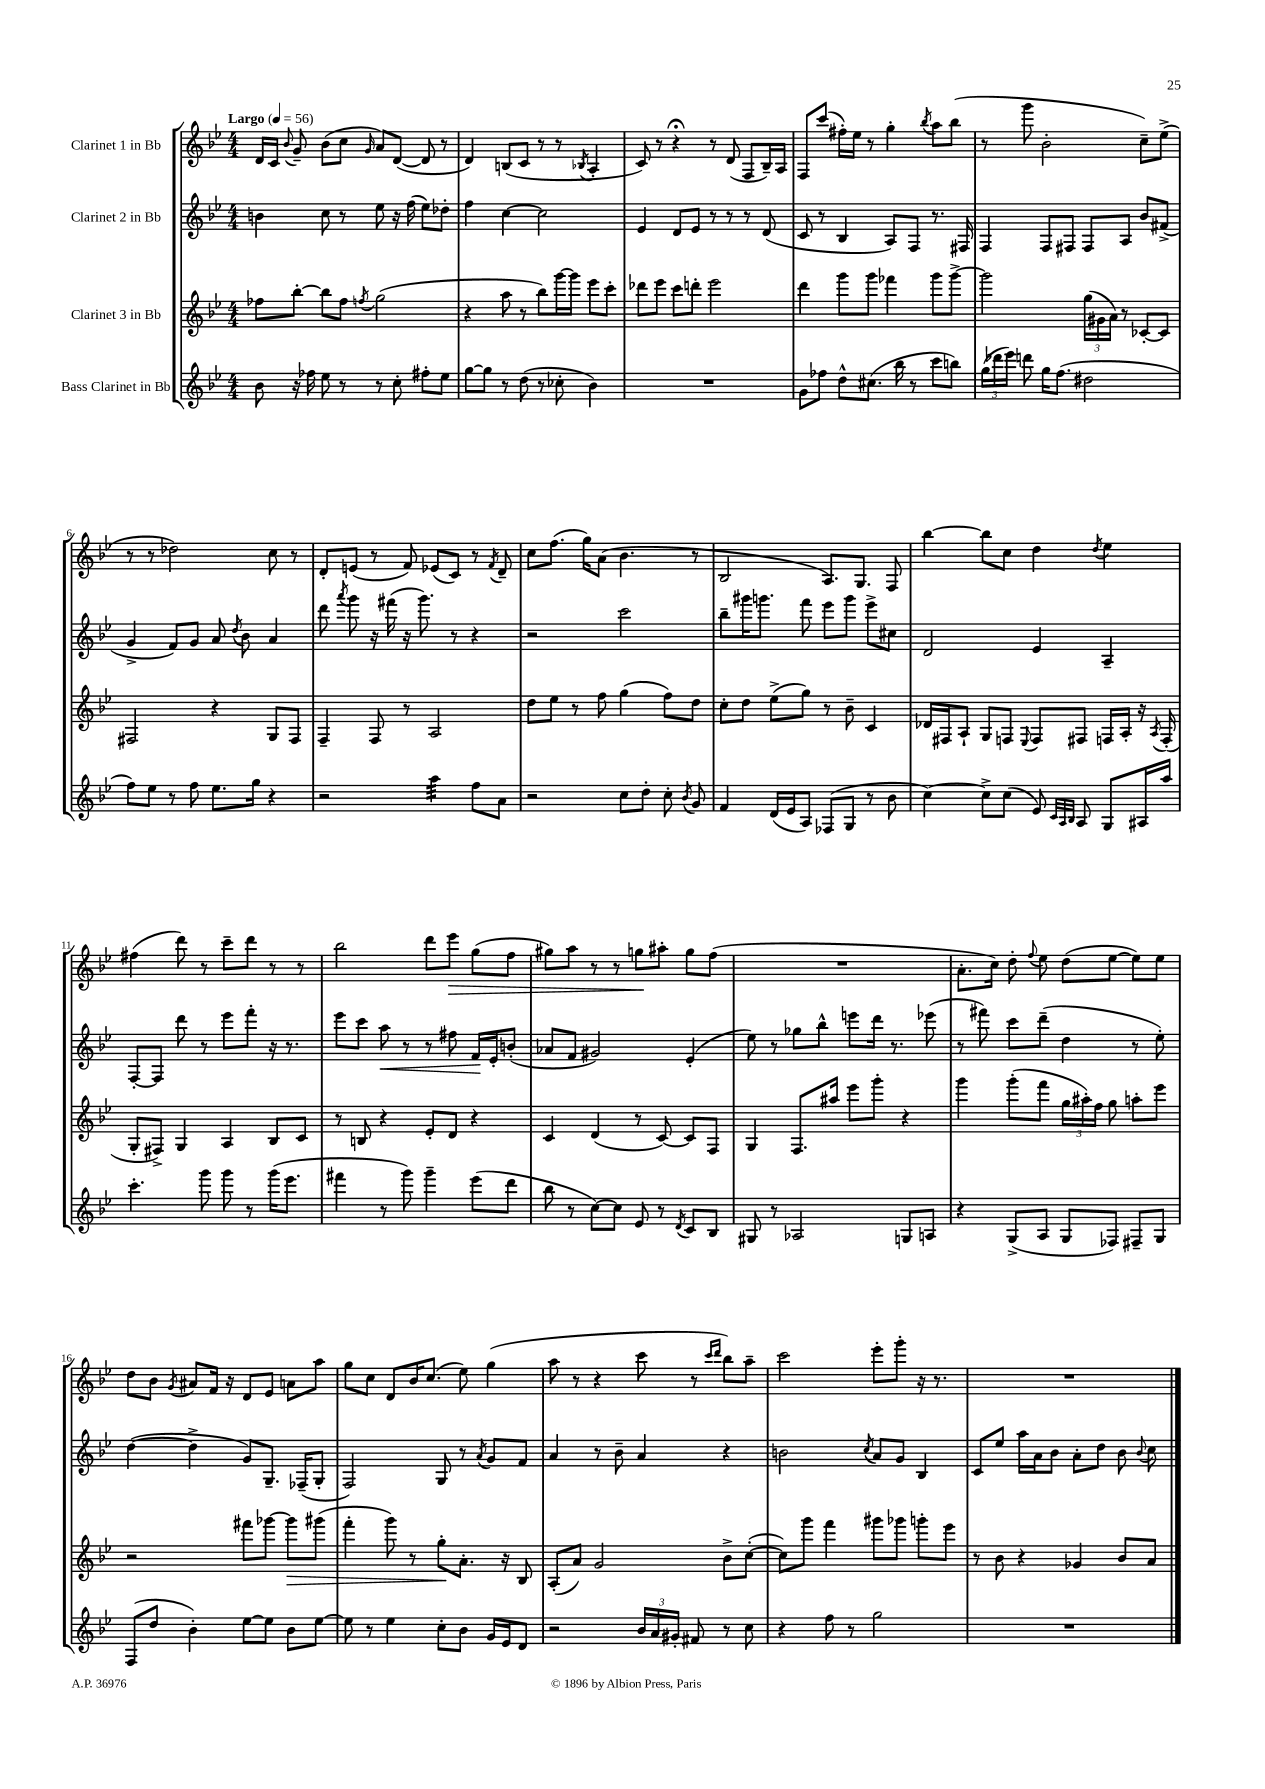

**kern	**kern	**dynam	**kern	**dynam	**kern	**dynam
*part4	*part3	*part3	*part2	*part2	*part1	*part1
*staff4	*staff3	*staff3	*staff2	*staff2	*staff1	*staff1
*I"Bass Clarinet in Bb	*I"Clarinet 3 in Bb	*	*I"Clarinet 2 in Bb	*	*I"Clarinet 1 in Bb	*
*clefG2	*clefG2	*	*clefG2	*	*clefG2	*
*k[b-e-]	*k[b-e-]	*	*k[b-e-]	*	*k[b-e-]	*
*M4/4	*M4/4	*	*M4/4	*	*M4/4	*
*MM56	*MM56	*	*MM56	*	*MM56	*
=1	=1	=1	=1	=1	=1	=1
!	!	!	!	!	!LO:TX:a:B:t=Largo	!
8b-\	8ff-X\L	.	4bn\	.	16d/LL	.
.	.	.	.	.	16c/JJ	.
.	.	.	.	.	8qqb-/	.
16r	[8bb-'\J	.	.	.	8g~/	.
16ff-X\	.	.	.	.	.	.
8ee-\	8bb-\L]	.	8cc\	.	(8b-\L	.
8r	8ff-\J	.	8r	.	8cc\J	.
.	8qffn/	.	.	.	16qqg/	.
8r	(2gg\	.	8ee-\	.	8a/L)	.
8cc'\	.	.	16r	.	([8d/J	.
.	.	.	(16ff\	.	.	.
8ff#X'\L	.	.	8ee-\L)	.	8d/]	.
8ee-\J	.	.	8dd-X'\J	.	8r	.
=2	=2	=2	=2	=2	=2	=2
[8gg\L	4r	.	4ff\	.	4d/)	.
8gg\J]	.	.	.	.	.	.
8r	8aa\	.	[4cc\	.	(8Bn/L	.
(8dd\	8r	.	.	.	8c/J	.
8r	8bb-\L)	.	2cc\]	.	8r	.
8cc-X'\	[16ggg\L	.	.	.	8r	.
.	16ggg\JJ]	.	.	.	.	.
.	.	.	.	.	8qB-X/	.
4b-\)	8eee-\L	.	.	.	4A'/	.
.	8ccc'\J	.	.	.	.	.
=3	=3	=3	=3	=3	=3	=3
1r	8ddd-X\L	.	4e-/	.	8c/)	.
.	8eee-\J	.	.	.	8r	.
.	8ccc\L	.	8d/L	.	4r;<	.
.	8dddn'\J	.	8e-/J	.	.	.
.	2eee-\	.	8r	.	8r	.
.	.	.	8r	.	(8d/	.
.	.	.	8r	.	8F/L	.
.	.	.	(8d/	.	16B-~/L)	.
.	.	.	.	.	16A/JJ	.
=4	=4	=4	=4	=4	=4	=4
8g\L	4ddd\	.	8c/	.	8F/L	.
8ff-X\J	.	.	8r	.	(8ccc/J	.
8dd^^\L	8ggg\L	.	4B-/	.	16ff#X'\LL)	.
.	.	.	.	.	16ee-\JJ	.
(8.cc#X\J	8ggg\J	.	.	.	8r	.
.	4fff-X\	.	8A/L)	.	4gg'\	.
16bb-\	.	.	.	.	.	.
8r	.	.	8F/J	.	.	.
.	.	.	.	.	8qbb-/	.
8ccc\L	8ggg\L	.	8.r	.	8aa\L	.
8bbn\J)	[8ggg^\J	.	.	.	(8bb-\J	.
.	.	.	16F#X/	.	.	.
=5	=5	=5	=5	=5	=5	=5
(24gg\LL	2ggg\]	.	4F/	.	8r	.
24ddd-X\	.	.	.	.	.	.
24eee-\JJ)	.	.	.	.	.	.
8dddn\	.	.	.	.	8ggg\	.
16gg\KL	.	.	8F/L	.	2b-'\	.
(8.ff\J	.	.	.	.	.	.
.	.	.	8F#X/J	.	.	.
2dd#X\	(24gg\LL	.	8F#/L	.	.	.
.	24g#X\	.	.	.	.	.
.	24a\JJ)	.	.	.	.	.
.	8r	.	8A/J	.	.	.
.	[8c-X'/L	.	8b-/L	.	8cc~\L)	.
.	8c-/J]	.	(8f#X^/J	.	(8ee-^\J	.
!!LO:LB:g=z
=6	=6	=6	=6	=6	=6	=6
8ff\L)	2F#X/	.	4g^/	.	8r	.
8ee-\J	.	.	.	.	8r	.
8r	.	.	8f/L)	.	2dd-X\)	.
8ff\	.	.	8g/J	.	.	.
8.ee-\L	4r	.	8a/	.	.	.
.	.	.	8qdd/	.	.	.
.	.	.	8b-\	.	.	.
16gg\Jk	.	.	.	.	.	.
4r	8G/L	.	4a/	.	8cc\	.
.	8F#/J	.	.	.	8r	.
=7	=7	=7	=7	=7	=7	=7
2r	4F~/	.	8ddd\	.	8d'/L	.
.	.	.	8qaaa/	.	.	.
.	.	.	8ggg\	.	(8en/J	.
.	8F/	.	16r	.	8r	.
.	.	.	(16fff#X\	.	.	.
.	8r	.	16r	.	8f/)	.
.	.	.	8.ggg\)	.	.	.
*tremolo	*	*	*	*	*	*
32aa\LLL	2A/	.	.	.	(8e-X/L	.
32aa\	.	.	.	.	.	.
32aa\	.	.	.	.	.	.
32aa\	.	.	.	.	.	.
32aa\	.	.	8r	.	8c/J)	.
32aa\	.	.	.	.	.	.
32aa\	.	.	.	.	.	.
32aa\JJJ	.	.	.	.	.	.
*Xtremolo	*	*	*	*	*	*
8ff\L	.	.	4r	.	8r	.
.	.	.	.	.	8qf/	.
8a\J	.	.	.	.	8d~/	.
=8	=8	=8	=8	=8	=8	=8
2r	8dd\L	.	2r	.	8cc\L	.
.	8ee-\J	.	.	.	(8.ff\J	.
.	8r	.	.	.	.	.
.	.	.	.	.	16gg\KL)	.
.	8ff\	.	.	.	(8a\J	.
8cc\L	(4gg\	.	2ccc\	.	4.b-\	.
8dd'\J	.	.	.	.	.	.
8cc'\	8ff\L)	.	.	.	.	.
8qb-/	.	.	.	.	.	.
8g/	8dd\J	.	.	.	8r	.
=9	=9	=9	=9	=9	=9	=9
4f/	8cc'\L	.	8bb-~\L	.	2B-/	.
.	8dd\J	.	16ggg#X\K	.	.	.
.	.	.	8.gggn\J	.	.	.
(16d/LL	(8ee-^\L	.	.	.	.	.
16e-/J	.	.	.	.	.	.
8A/J)	8gg\J)	.	8fff\	.	.	.
(8F-X/L	8r	.	8eee-\L	.	8.A/L)	.
8G/J	8b-~\	.	8ggg\J	.	.	.
.	.	.	.	.	8.G/J	.
8r	4c/	.	8eee-^\L	.	.	.
8b-\	.	.	8cc#X\J	.	8F/	.
=10	=10	=10	=10	=10	=10	=10
[4cc\)	16d-X/LL	.	2d/	.	[4bb-\	.
.	16F#X/J	.	.	.	.	.
.	8A`/J	.	.	.	.	.
8cc^\L]	8G/L	.	.	.	8bb-\L]	.
(8cc\J	8Fn/J	.	.	.	8cc\J	.
.	8qqE-/	.	.	.	.	.
8e-/)	8F/L	.	4e-/	.	4dd\	.
32qqc/LLL	.	.	.	.	.	.
32qqA/	.	.	.	.	.	.
32qqB-/JJJ	.	.	.	.	.	.
8A/	8F#X/J	.	.	.	.	.
.	.	.	.	.	8qdd/	.
8G/L	16Fn/LL	.	4A~/	.	4ee-\	.
.	16A'/JJ	.	.	.	.	.
16A#X/L	16r	.	.	.	.	.
.	8qA/	.	.	.	.	.
16aa/JJ	(16F'/	.	.	.	.	.
!!LO:LB:g=z
=11	=11	=11	=11	=11	=11	=11
4.ccc'\	8G'/L	.	[8F'/L	.	(4ff#X\	.
.	8F#X^/J)	.	8F/J]	.	.	.
.	4G/	.	8ddd\	.	8ddd\)	.
8ggg\	.	.	8r	.	8r	.
8ggg\	4A/	.	8eee-\L	.	8ccc~\L	.
8r	.	.	8fff'\J	.	8ddd\J	.
(16ggg\KL	8B-/L	.	16r	.	8r	.
8.eee-\J	.	.	8.r	.	.	.
.	8c/J	.	.	.	8r	.
=12	=12	=12	=12	=12	=12	=12
4fff#X\	8r	.	8eee-\L	.	2bb-\	.
.	8Bn/	.	8ccc\J	.	.	.
!	!	!	!	!LO:HP:b	!	!
8r	4r	.	8aa\	<	.	.
8ggg\)	.	.	8r	.	.	.
4ggg~\	8e-'/L	.	8r	.	8ddd\L	.
!	!	!	!	!	!	!LO:HP:b
.	8d/J	.	8ff#X\	.	8eee-\J	>
(8eee-\L	4r	.	16f/LL	.	(8gg\L	.
.	.	.	16e-'/J	[	.	.
8ddd\J	.	.	(8bn'/J	.	8ff\J	.
=13	=13	=13	=13	=13	=13	=13
8bb-\	4c/	.	8a-X/L	.	8gg#X\L)	.
8r	.	.	8f/J	.	8aa\J	.
[8cc\L)	(4d/	.	2g#X/)	.	8r	.
8cc\J]	.	.	.	.	8r	.
8e-/	8r	.	.	.	8ggn\L	.
8r	[8c/)	.	.	.	8aa#X'\J	]
8qd/	.	.	.	.	.	.
8c/L	8c/L]	.	(4e-'/	.	8gg\L	.
8B-/J	8F/J	.	.	.	(8ff\J	.
=14	=14	=14	=14	=14	=14	=14
8G#X/	4G/	.	8ee-\)	.	1r	.
8r	.	.	8r	.	.	.
2A-X/	8.F/L	.	8gg-X\L	.	.	.
.	.	.	8bb-^^\J	.	.	.
.	16aa#X/Jk	.	.	.	.	.
.	8eee-\L	.	8eeen\L	.	.	.
.	8ggg'\J	.	16ddd\Jk	.	.	.
.	.	.	8.r	.	.	.
8Gn/L	4r	.	.	.	.	.
8An/J	.	.	(8eee-X\	.	.	.
=15	=15	=15	=15	=15	=15	=15
4r	4ggg\	.	8r	.	8.a'\L	.
.	.	.	8fff#X\)	.	.	.
.	.	.	.	.	16cc\Jk)	.
(8G^/L	(8ggg'\L	.	8ccc\L	.	8dd'\	.
.	.	.	.	.	8qqff/	.
8A/J	8fff\J	.	(8ddd~\J	.	8ee-\	.
8G/L	24gg\LL	.	4dd\	.	(8dd\L	.
.	24aa#X'\)	.	.	.	.	.
.	24ff\JJ	.	.	.	.	.
8F-X/J)	8gg\	.	.	.	[8ee-\J	.
8F#X~/L	8aan'\L	.	8r	.	8ee-\L])	.
8G/J	8eee-\J	.	8ee-'\)	.	8ee-\J	.
!!LO:LB:g=z
=16	=16	=16	=16	=16	=16	=16
(8F/L	2r	.	([4dd\	.	8dd\L	.
8dd/J	.	.	.	.	8b-\J	.
.	.	.	.	.	8qg/	.
4b-'\)	.	.	4dd^\]	.	8a#X/L	.
.	.	.	.	.	16f/Jk	.
.	.	.	.	.	16r	.
[8ee-\L	8fff#X\L	.	8g/L)	.	8d/L	.
8ee-\J]	[8ggg-X\J	.	8.G~/J	.	8e-/J	.
!	!	!LO:HP:b	!	!	!	!
8b-\L	8ggg-\L]	>	.	.	8an\L	.
.	.	.	(16F-X~/KL	.	.	.
[8ee-\J	(8ggg#X\J	.	8G'/J	.	8aa\J	.
=17	=17	=17	=17	=17	=17	=17
8ee-\]	4fff'\	.	2F/)	.	8gg\L	.
8r	.	.	.	.	8cc\J	.
4ee-\	8ggg\)	.	.	.	8d/L	.
.	8r	.	.	.	16b-/K	.
.	.	.	.	.	(8.cc/J	.
8cc'\L	8gg'\L	.	8G/	.	.	.
8b-\J	8.a'\J	]	8r	.	8ee-\)	.
.	.	.	8qa/	.	.	.
16g/LL	.	.	8g/L	.	(4gg\	.
16e-/J	16r	.	.	.	.	.
8d/J	8B-/	.	8f/J	.	.	.
=18	=18	=18	=18	=18	=18	=18
2r	(8A'/L	.	4a/	.	8aa\	.
.	8a/J)	.	.	.	8r	.
.	2g/	.	8r	.	4r	.
.	.	.	8b-~\	.	.	.
24b-/LL	.	.	4a/	.	8ccc\	.
24a/	.	.	.	.	.	.
24g#X'/JJ	.	.	.	.	.	.
8f#X/	.	.	.	.	8r	.
.	.	.	.	.	16qqccc/LL	.
.	.	.	.	.	16qqddd/JJ	.
8r	8b-^\L	.	4r	.	8bb-\L)	.
8cc\	([8cc'\J	.	.	.	8aa~\J	.
=19	=19	=19	=19	=19	=19	=19
4r	8cc\L])	.	2bn\	.	2ccc\	.
.	8ggg\J	.	.	.	.	.
8ff\	4fff\	.	.	.	.	.
8r	.	.	.	.	.	.
.	.	.	8qcc/	.	.	.
2gg\	8ggg#X\L	.	8a/L	.	8eee-'\L	.
.	8ggg-X\J	.	8g/J	.	8ggg'\J	.
.	8gggn'\L	.	4B-/	.	16r	.
.	.	.	.	.	8.r	.
.	8eee-\J	.	.	.	.	.
=20	=20	=20	=20	=20	=20	=20
1r	8r	.	8c/L	.	1r	.
.	8b-\	.	8ee-/J	.	.	.
.	4r	.	16aa\LL	.	.	.
.	.	.	16a\J	.	.	.
.	.	.	8b-\J	.	.	.
.	4g-X/	.	8a'\L	.	.	.
.	.	.	8dd\J	.	.	.
.	8b-/L	.	8b-\	.	.	.
.	.	.	8qqb-/	.	.	.
.	8a/J	.	8cc\	.	.	.
==	==	==	==	==	==	==
*-	*-	*-	*-	*-	*-	*-
